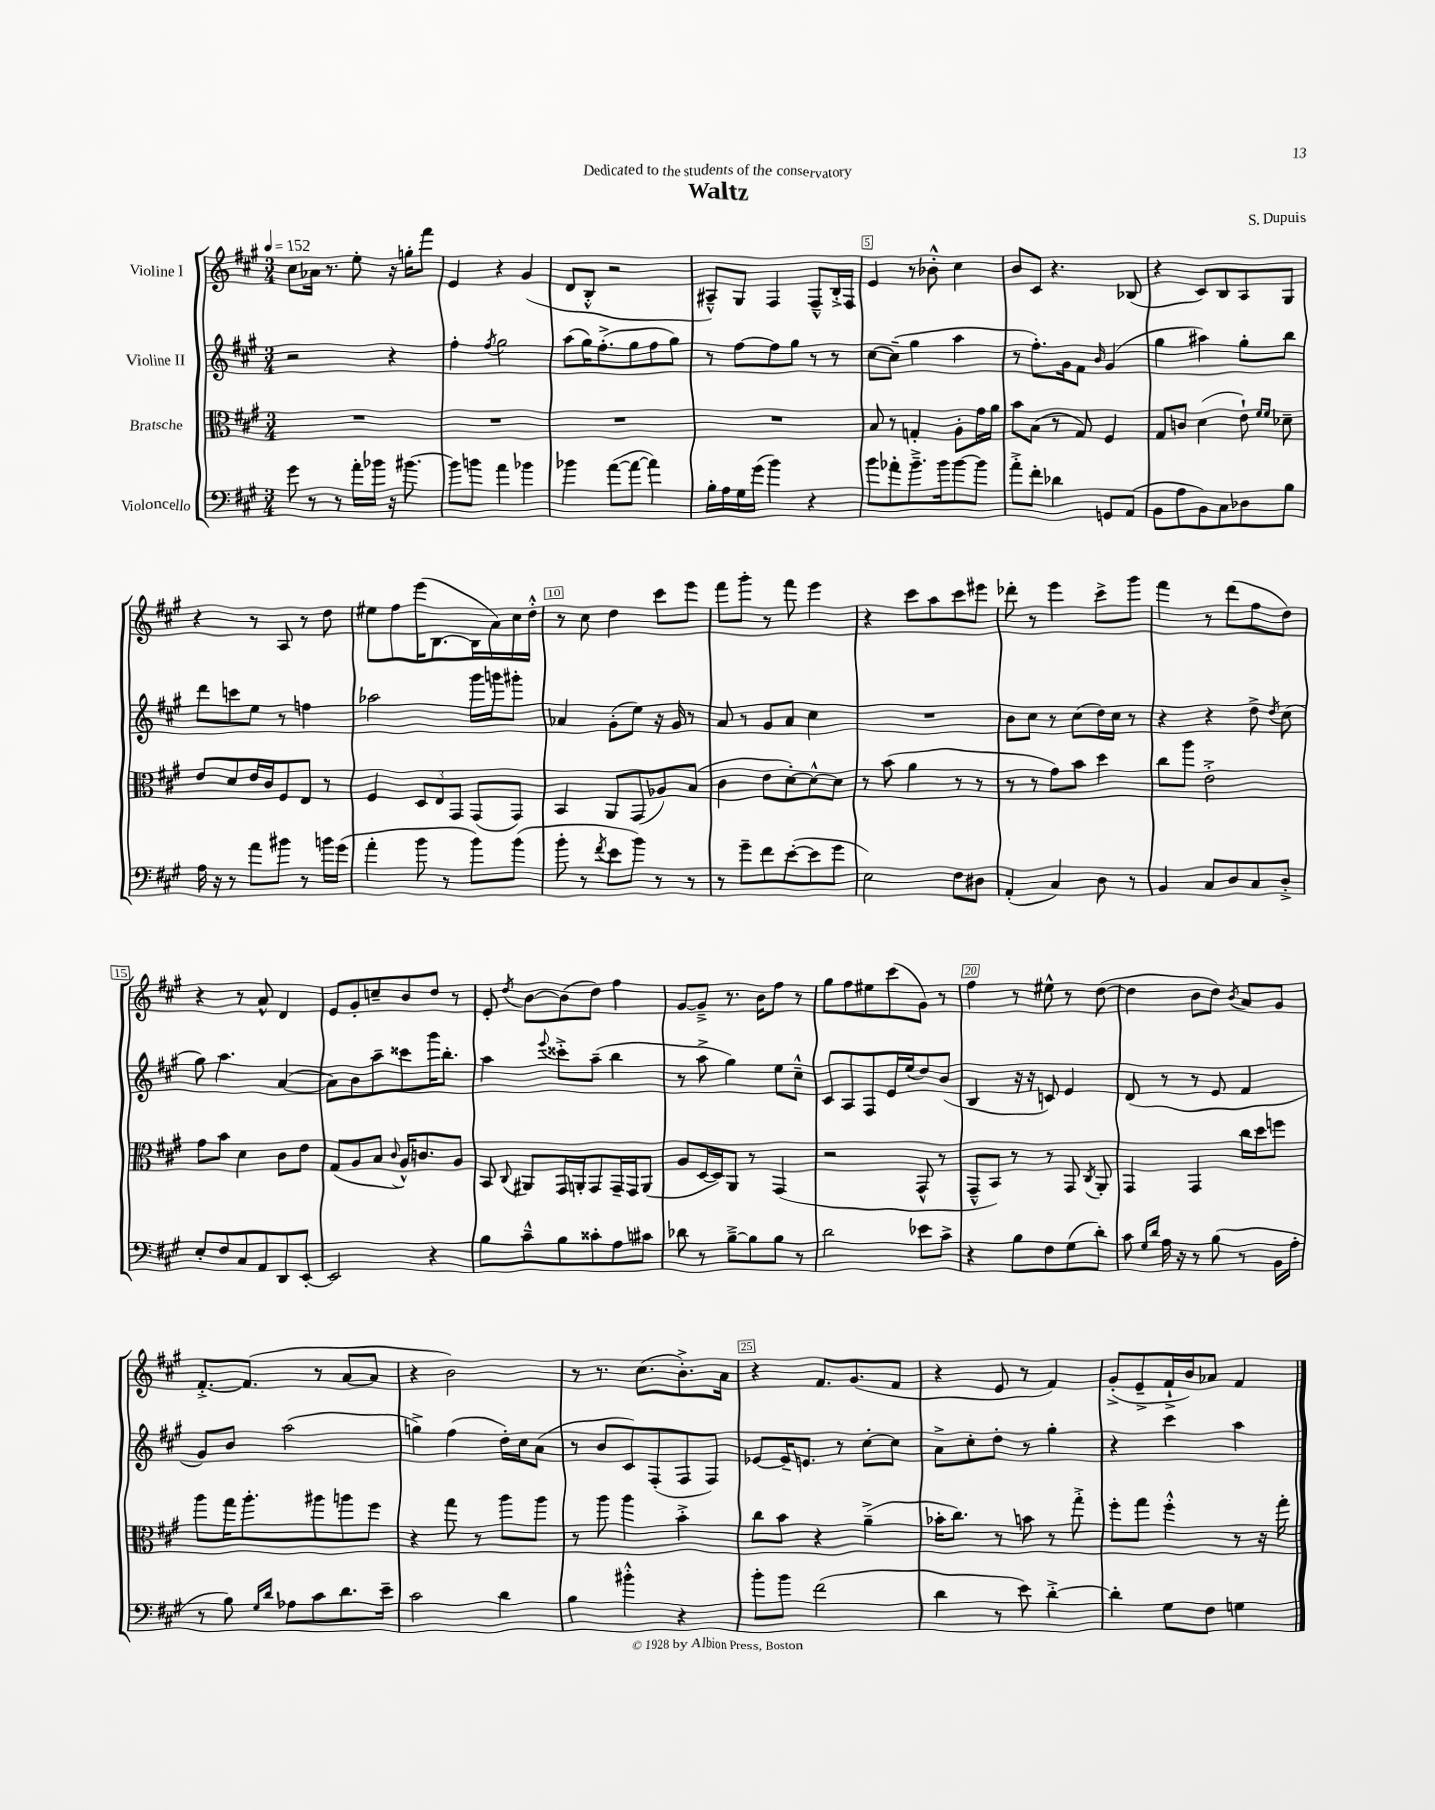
\header { title = "Waltz" composer = "S. Dupuis" dedication = "Dedicated to the students of the conservatory" }
<<
\new StaffGroup <<
\new Staff = "s0" \with { instrumentName = "Violine I" } {
    \clef treble \key a \major \numericTimeSignature \time 3/4 \tempo 4 = 152
    \autoBeamOff cis''8[ aes'16] r8. e''8-. r16 g''16[-. fis'''8] |
    e'4 r4 gis'4( |
    d'8[ b8]-.-^ r2 |
    ais8[---^) gis8] fis4 fis8[---^ b16-.-> fis16] |
    e'4 r8 bes'8-.-^ cis''4 |
    b'8[ cis'8] r4. bes8( |
    r4 cis'8[) b8 a8 gis8] |
    r4 r8 a8 r8 d''8 |
    eis''8[ fis''8 e'''16( b8.~ b16 a'16) cis''16 d''16]-.-^ |
    r8 cis''8 d''4 cis'''8[ e'''8] |
    fis'''8[ gis'''8]-. r8 fis'''8 e'''4 |
    r4 cis'''8[ a''8 cis'''8 eis'''8] |
    des'''8-. r8 e'''4 cis'''8[-> gis'''8] |
    fis'''4 r8 d'''8[( fis''8 d''8]) |
    r4 r8 a'8-^ d'4 |
    e'8[ gis'8-. c''8-- b'8 d''8] r8 |
    e'8-. \acciaccatura { d''8 } b'8[~ b'8( d''8]) fis''4 |
    gis'8[~ gis'8]---> r8. b'16[ fis''8] r8 |
    gis''8[ fis''8 eis''8 cis'''8( gis'8]) r8 |
    fis''4 r8 eis''8-^ r8 d''8~( |
    d''4 b'8[ d''8]) \acciaccatura { b'8 } a'8[ gis'8] |
    fis'8.[~-.-> fis'8.]( r8 a'8[~ a'8] |
    r4 b'2) |
    r8 r8. cis''8.[( b'8.-.->) a'16] |
    r4 fis'8.[ gis'8.( fis'8] |
    r4 e'8 r8 fis'4) |
    gis'8[-.->( e'8---> fis'16-!-> b'16) aes'8] fis'4 \bar "|." |
}
\new Staff = "s1" \with { instrumentName = "Violine II" } {
    \clef treble \key a \major \numericTimeSignature \time 3/4
    \autoBeamOff r2 r4 |
    fis''4-. \acciaccatura { fis''8 } gis''2 |
    a''8[( gis''16) fis''8.-.->( gis''8 fis''8 gis''8]) |
    r8 fis''8[~ fis''8 gis''8] r8 r8 |
    cis''8[~ cis''8]--( gis''4 a''4 |
    r8 fis''8.[-.) gis'16 fis'8] \grace { b'16 } gis'4( |
    gis''4 ais''4) gis''8[-. b''8] |
    d'''8[ c'''8 e''8] r8 f''4 |
    aes''2 gis'''16[ g'''16 gis'''8]-. |
    aes'4 gis'8[-.( e''8]) r16 gis'16 r8 |
    a'8 r8 gis'8[ a'8] cis''4 |
    R2. |
    b'8[ cis''8] r8 cis''8[( d''16) cis''16] r8 |
    r4 r4 d''8-> \acciaccatura { d''8 } cis''8( |
    gis''8) a''4. a'4~( |
    a'8[) b'8 a''8-- cisis'''8 gis'''16 b''8.]-. |
    a''4 \appoggiatura { e'''8 } cisis'''8[-.-> a''8]--( b''4 |
    r8 a''8-> gis''4) e''8[ cis''8]---^ |
    cis'8[ a8 fis8 e'16 e''16( d''8) b'8]( |
    b4 r16 r16 c'8) e'4 |
    d'8( r8 r8 e'8 fis'4 |
    gis'8[) b'8] a''2( |
    g''4->) fis''4( d''16[-.) cis''16 a'8]( |
    r8 b'8[ cis'8) fis8-.( fis8 fis8]) |
    ees'8[~ ees'16-- e'8.] r8 cis''8[~-. cis''8] |
    a'8[-> cis''8-. d''8]-. r8 gis''4-. |
    r4 cis'''4 a''4 \bar "|." |
}
\new Staff = "s2" \with { instrumentName = "Bratsche" } {
    \clef alto \key a \major \numericTimeSignature \time 3/4
    \autoBeamOff R2. |
    R2. |
    R2. |
    R2. |
    b8 r8 g4-. a8[-. gis'16 a'16] |
    b'8[ b8]( r8 gis8) fis4 |
    gis8[ c'8] d'4( e'8-!) \grace { fis'16[ fis'16] } des'8-- |
    e'8[ d'8 e'16 cis'16 fis8 e8] r8 |
    fis4 \tuplet 3/2 { d8[ e8 gis,8] } gis,8[( gis,8]) |
    b,4 a,8[ gis,8( aes8) b8]( |
    cis'4 e'8[ d'8~-.) d'8~-^ d'8] |
    r8 b'8( a'4 r8 r8 |
    r8 r8 gis'8[) b'8] d''4 |
    cis''8[ a''8] e'2-.-> |
    gis'8[ b'8] d'4 cis'8[ e'8] |
    gis8[( a8 b8] \appoggiatura { cis'8 } a16[-^) c'8. a8] |
    b,8 \appoggiatura { cis8 } ais,8[ gis,16 a,16-. gis,8 gis,16-- gis,16 a,8]( |
    a8[ d16~ d16) a,8] r8 gis,4( |
    r2 gis,8-^ r8 |
    gis,8[---^ b,8]) r8 r8 gis,8 \acciaccatura { cis8 } a,8-. |
    gis,4 gis,4 cis''16[ d''16 f''8] |
    a''8[ gis''16 a''8.-. ais''8 a''8 fis''8] |
    r4 gis''8 r8 a''8[ a''8] |
    r8 a''8 a''4 b'4-.-> |
    cis''8[ b'8] r4 a'4--->( |
    bes'16[-. cis''8.]) r8 b'8 r8 gis''8-.-> |
    fis''8[-. gis''8] fis''4-.-^ r8 r16 gis''16-. \bar "|." |
}
\new Staff = "s3" \with { instrumentName = "Violoncello" } {
    \clef bass \key a \major \numericTimeSignature \time 3/4
    \autoBeamOff gis'8 r8 r8 a'16[-. bes'16] r16 bis'8.~ |
    bis'8[ b'8] a'4 bes'4 |
    bes'4 a'8[~( a'8]~ a'4) |
    b16[-. a16 gis16 gis'16]( b'4) r4 |
    b'8[ aes'8-. b'8.---> b'16 b'8~ b'8] |
    a'8[-.-> fis'8]-. des'4 g,8[ a,8]( |
    b,8[ a8 b,8) cis8 des8 b8] |
    a16 r16 r8 a'8[ bis'8] r8 b'16[ gis'16]( |
    a'4-. b'8 r8 b'8[) b'8]( |
    b'8-. r8 \acciaccatura { fis'8 } e'8[ b'8]) r8 r8 |
    r8 gis'8[-- fis'8 e'8~-.( e'8 gis'8] |
    e2) fis8[ dis8] |
    a,4-.( cis4) d8 r8 |
    b,4 cis8[ d8 cis8 d8]-.-> |
    e8[-. fis8 cis8 a,8 d,8 e,8]~-. |
    e,2 r4 |
    b8[ cis'8---^ b8 cisis'8-. a8 cis'8] |
    des'8 r8 b8[~---> b8 b8] r8 |
    d'2 ees'8[ cis'8]-> |
    r4 b8[ fis8 gis8( d'8]-.) |
    cis'8 \grace { gis16[ d'16] } a16 r16 r8 b8( r8 b,16[ a16]-. |
    r8 b8) \grace { gis16[ d'16] } aes8[ cis'8 d'8. e'16]-- |
    cis'2 d'4 |
    b4 bis'4-.-^ r4 |
    b'8[-. b'8] fis'2( |
    d'4 r8 e'8) d'4~-.-> |
    d'4-. gis8[ fis8] g4 \bar "|." |
}
>>
>>
\layout { \context { \Score \override BarNumber.break-visibility = ##(#f #t #t) barNumberVisibility = #(every-nth-bar-number-visible 5) \override BarNumber.stencil = #(make-stencil-boxer 0.1 0.3 ly:text-interface::print) } }
